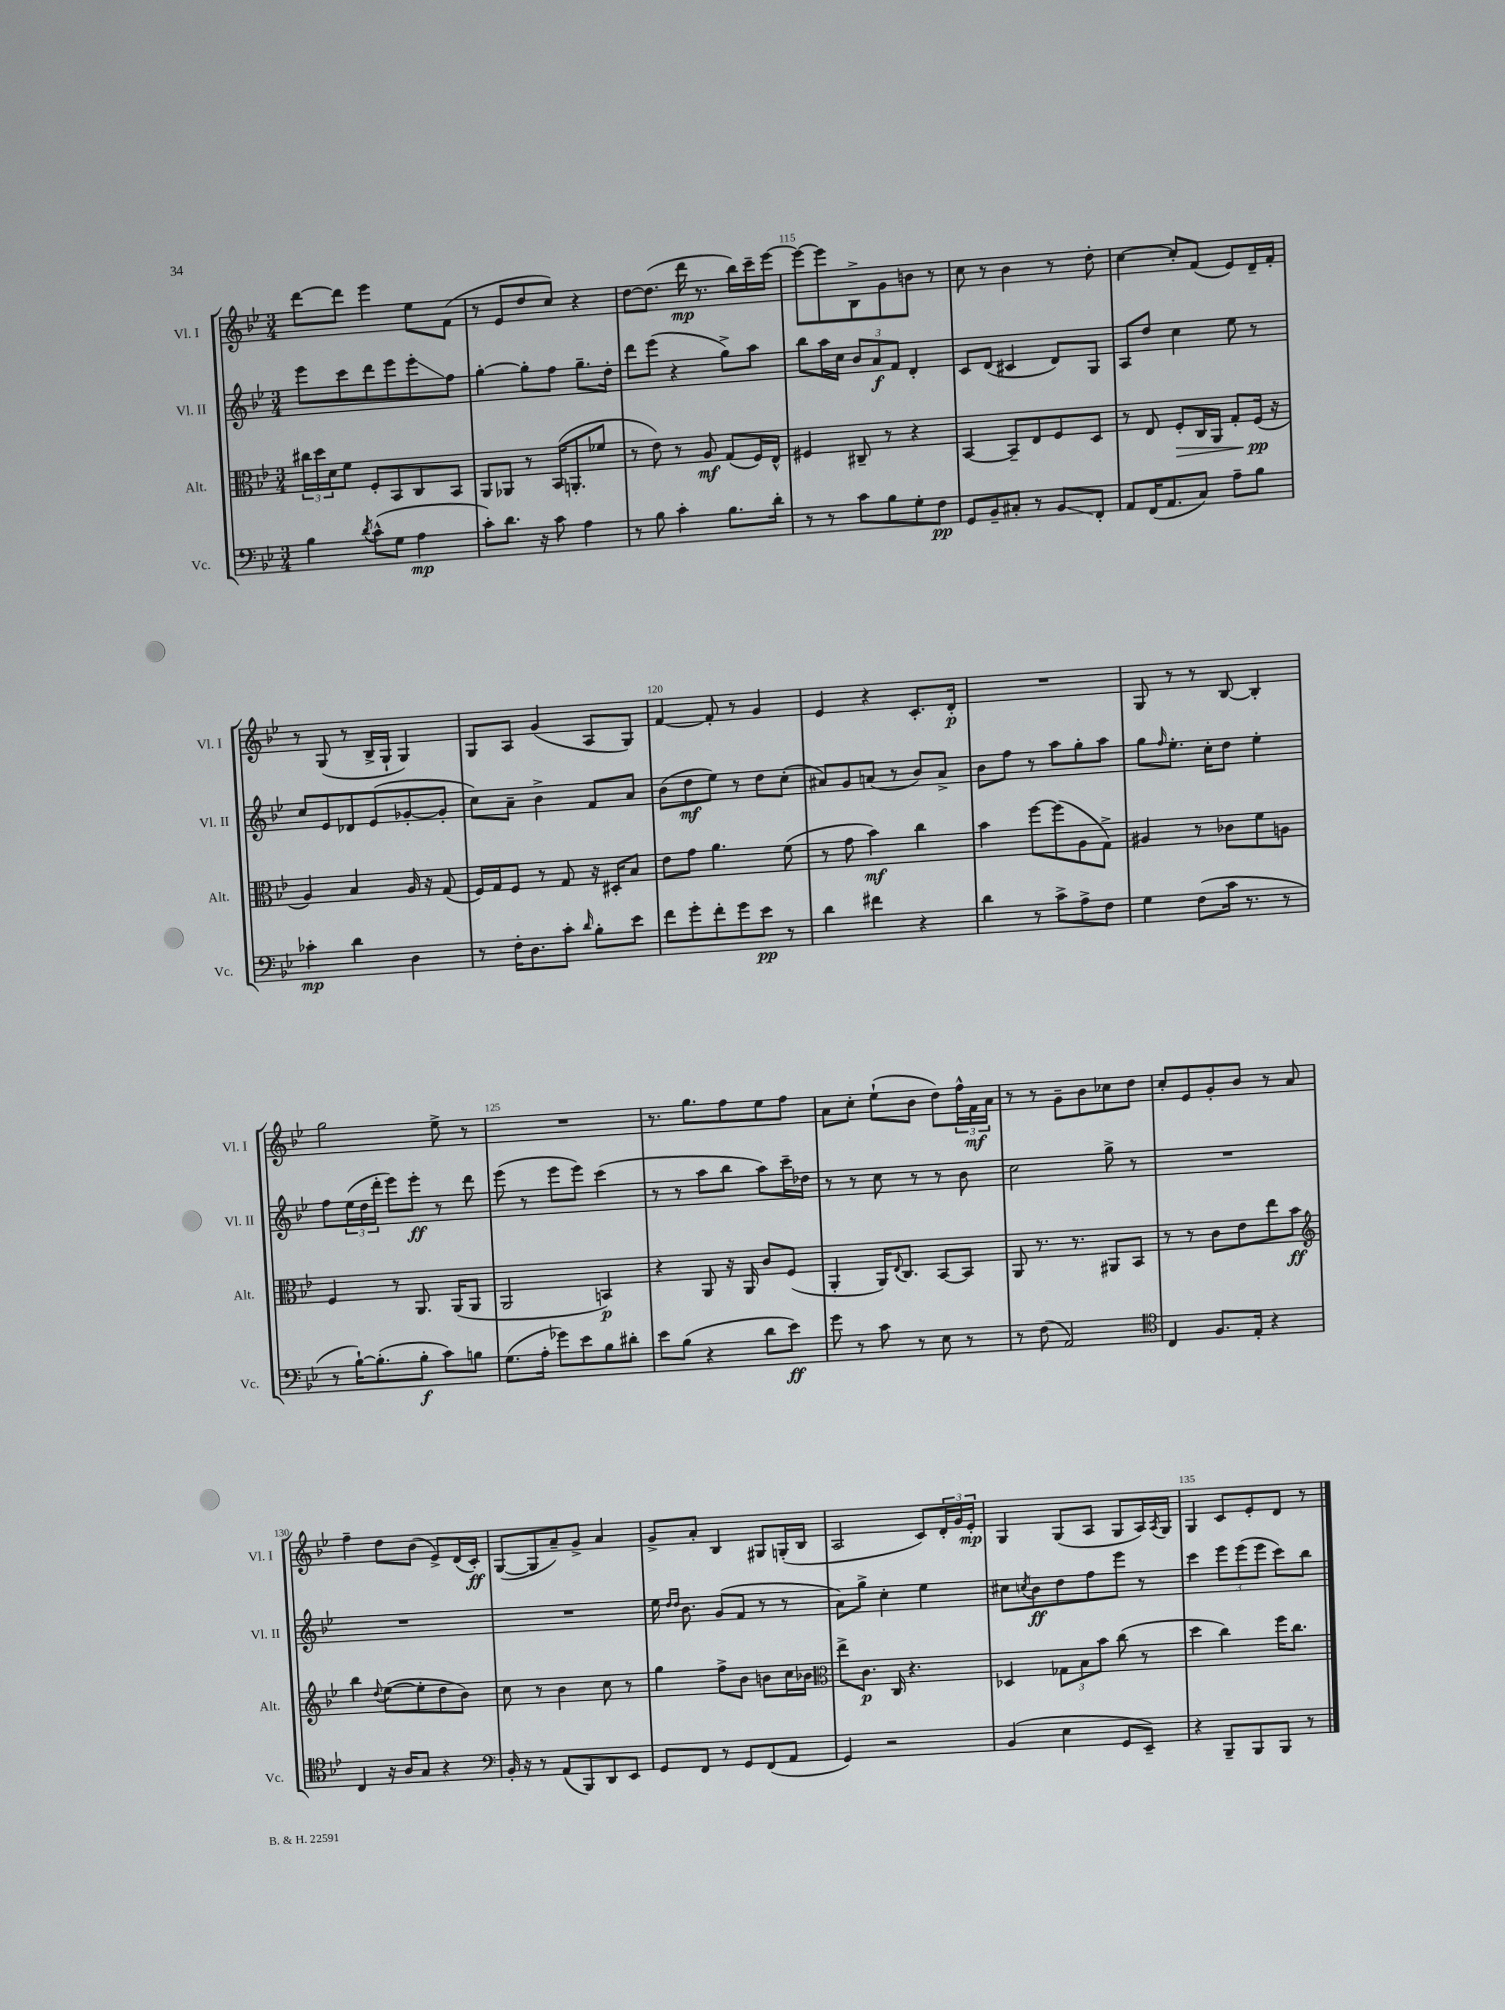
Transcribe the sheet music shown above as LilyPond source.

<<
\new StaffGroup <<
\new Staff = "s0" \with { instrumentName = "Vl. I" shortInstrumentName = "Vl. I" } {
    \clef treble \key bes \major \numericTimeSignature \time 3/4
    d'''8~ d'''8 ees'''4 ees''8 f'8( |
    r8 ees'8 d''8 c''8) r4 |
    d''8~ d''8.( d'''16\mp r8. bes''16) c'''16-- ees'''16~ |
    ees'''8~ ees'''8 bes8-> g'8 b'8 r8 |
    c''8 r8 bes'4 r8 d''8-. |
    c''4~ c''8-. f'8( ees'8) d'16-- f'16-. |
    r8 g8( r8 bes16-> g16-! g4) |
    g8 a8 g'4( a8 g8) |
    f'4~ f'8-. r8 g'4 |
    ees'4 r4 c'8.-. d'16-.\p |
    R2. |
    g8 r8 r8 bes8~ bes4-. |
    g''2 ees''8-> r8 |
    R2. |
    r8. g''8. f''8 ees''8 f''8 |
    a'8 c''8-. ees''8-!( bes'8 d''8) \tuplet 3/2 { f''16-^ f'16\mf a'16 } |
    r8 r8 g'8-- bes'8 ces''8 d''8 |
    c''8-. ees'8 g'8-. bes'8 r8 a'8 |
    f''4-- d''8 bes'8( ees'8->) d'16( c'16-.\ff) |
    g8~( g8 a'8--) g'8-> a'4 |
    g'8-> a'8-. bes4 gis8 g16-.( bes16 |
    a2 c'8) \tuplet 3/2 { d'16-. g'16 ees'16-.\mp } |
    g4 g8( a8 g8 a16) \acciaccatura { a8 } g16 |
    g4 c'8 ees'8-. d'8 r8 \bar "|." |
}
\new Staff = "s1" \with { instrumentName = "Vl. II" shortInstrumentName = "Vl. II" } {
    \clef treble \key bes \major \numericTimeSignature \time 3/4
    ees'''8 c'''8 d'''8 ees'''8 ees'''8-.\glissando f''8 |
    g''4~-. g''8-. f''8 g''8.-- d''16-. |
    d'''8 ees'''8( r4 g''8->) a''8 |
    bes''8 a''16 c''16 \tuplet 3/2 { bes'8 a'8\f f'8 } d'4-. |
    c'8 d'8( cis'4 d'8) g8 |
    a8 d''8 c''4 ees''8 r8 |
    c''8 ees'8 des'8 ees'8( ges'8~-. ges'8-. |
    c''8) a'8-- bes'4-> f'8 a'8 |
    bes'8( d''8\mf ees''8) r8 d''8 c''8-.( |
    ais'8) g'8 a'8( r8 bes'8) a'8-> |
    bes'8 f''8 r8 a''8 g''8-. a''8 |
    g''8 \grace { f''16 } ees''8.-. c''16-. d''8 ees''4-. |
    f''8 \tuplet 3/2 { ees''16( d''16 d'''16-. } ees'''8) ees'''8-.\ff r8 d'''8 |
    ees'''8( r8 ees'''8 ees'''8) c'''4( |
    r8 r8 a''8 bes''8 a''8) c'''16-- des''16 |
    r8 r8 c''8 r8 r8 bes'8 |
    c''2 g''8-> r8 |
    R2. |
    R2. |
    R2. |
    ees''16 \grace { d''16 d''16 } bes'8. g'8( f'8 r8 r8 |
    a'8) g''8-> c''4-. ees''4 |
    cis''8 \acciaccatura { c''8 } bes'8\ff d''8 f''8 ees'''8 r8 |
    c'''4 \tuplet 3/2 { ees'''8 ees'''8( ees'''8 } c'''8) bes''8 \bar "|." |
}
\new Staff = "s2" \with { instrumentName = "Alt." shortInstrumentName = "Alt." } {
    \clef alto \key bes \major \numericTimeSignature \time 3/4
    \tuplet 3/2 { cis''16 d''16 d'16 } f'8 f8-. bes,8 c8 bes,8 |
    a,8 aes,8 r8 bes,16( a,8.-. fes'8 |
    r8 ees'8) r8 a8\mf g8( f16) ees16-^ |
    fis4 cis8-- r8 r4 |
    bes,4~ bes,8-- ees8 f8 d8 |
    r8 ees8 f8-.\> c16 a,16 g8-. f16\pp\!( r16 |
    a4) bes4 a16 r16 g8( |
    f16) g16 f8 r8 g8 r16 dis16-. bes8 |
    ees'8 g'8 a'4. f'8( |
    r8 g'8 bes'4\mf) c''4 |
    bes'4 f''8~ f''8( a8 g8->) |
    ais4 r8 ces'8 f'8 a8 |
    f4 r8 a,8. a,16( a,8 |
    a,2 b,4\p) |
    r4 a,8 r16 a,16 c'8 f8( |
    a,4-. a,16) \appoggiatura { ees8 } c8. bes,8~ bes,8 |
    a,8 r8. r8. ais,8 bes,8 |
    r8 r8 c'8 ees'8 ees''8 bes'8\ff |
    \clef treble bes''4 \appoggiatura { d''8 } ees''8~( ees''8-. d''8 bes'8) |
    c''8 r8 bes'4 c''8 r8 |
    g''4 f''8-> bes'8 b'8 c''16 bes'16 |
    \clef alto ees''8-> c'8.\p c16 r4. |
    des4 \tuplet 3/2 { ges8 bes8 bes'8 } c''8( r8 |
    d''4 c''4) f''16 c''8. \bar "|." |
}
\new Staff = "s3" \with { instrumentName = "Vc." shortInstrumentName = "Vc." } {
    \clef bass \key bes \major \numericTimeSignature \time 3/4
    bes4 \acciaccatura { d'8 } c'8-^( g8 a4\mp |
    c'8-.) d'8. r16 c'8 a4 |
    r8 bes8 c'4-. bes8. d'16-. |
    r8 r8 c'8 bes8 g8-. f8\pp |
    g,8 bes,8-- cis8-. r8 bes,8\glissando f,8-. |
    a,8 f,16( a,8. c8) a8-- bes8 |
    ces'4-.\mp d'4 d4 |
    r8 f16-. d8. c'8-. \grace { d'16 } bes8-. ees'8 |
    f'8 g'8-. f'8-. g'8 ees'8\pp r8 |
    d'4 fis'4 r4 |
    d'4 r8 c'8-> a8-> f8 |
    g4 f8( c'16 r8. r8 |
    r8 bes16~-!) bes8.-.( bes8-.\f c'8) b8 |
    g8.( a16-. ges'8) ees'8 bes8 dis'8-. |
    ees'8 bes8( r4 d'8 ees'8\ff) |
    g'8 r8 c'8 r8 ees8 r8 |
    r8 f8( a,2) |
    \clef tenor c4 f8. ees16-. r4 |
    c4 r16 a16 g8 r4 |
    \clef bass bes,16-. r16 r8 a,8( bes,,8) d,8 ees,8 |
    g,8 f,8 r8 g,8 f,8( a,8 |
    g,4) r2 |
    bes,4( ees4 g,8 ees,8--) |
    r4 bes,,8-- bes,,8 bes,,8 r8 \bar "|." |
}
>>
>>
\layout { \context { \Score currentBarNumber = #112 \override BarNumber.break-visibility = ##(#f #t #t) barNumberVisibility = #(every-nth-bar-number-visible 5) } }
